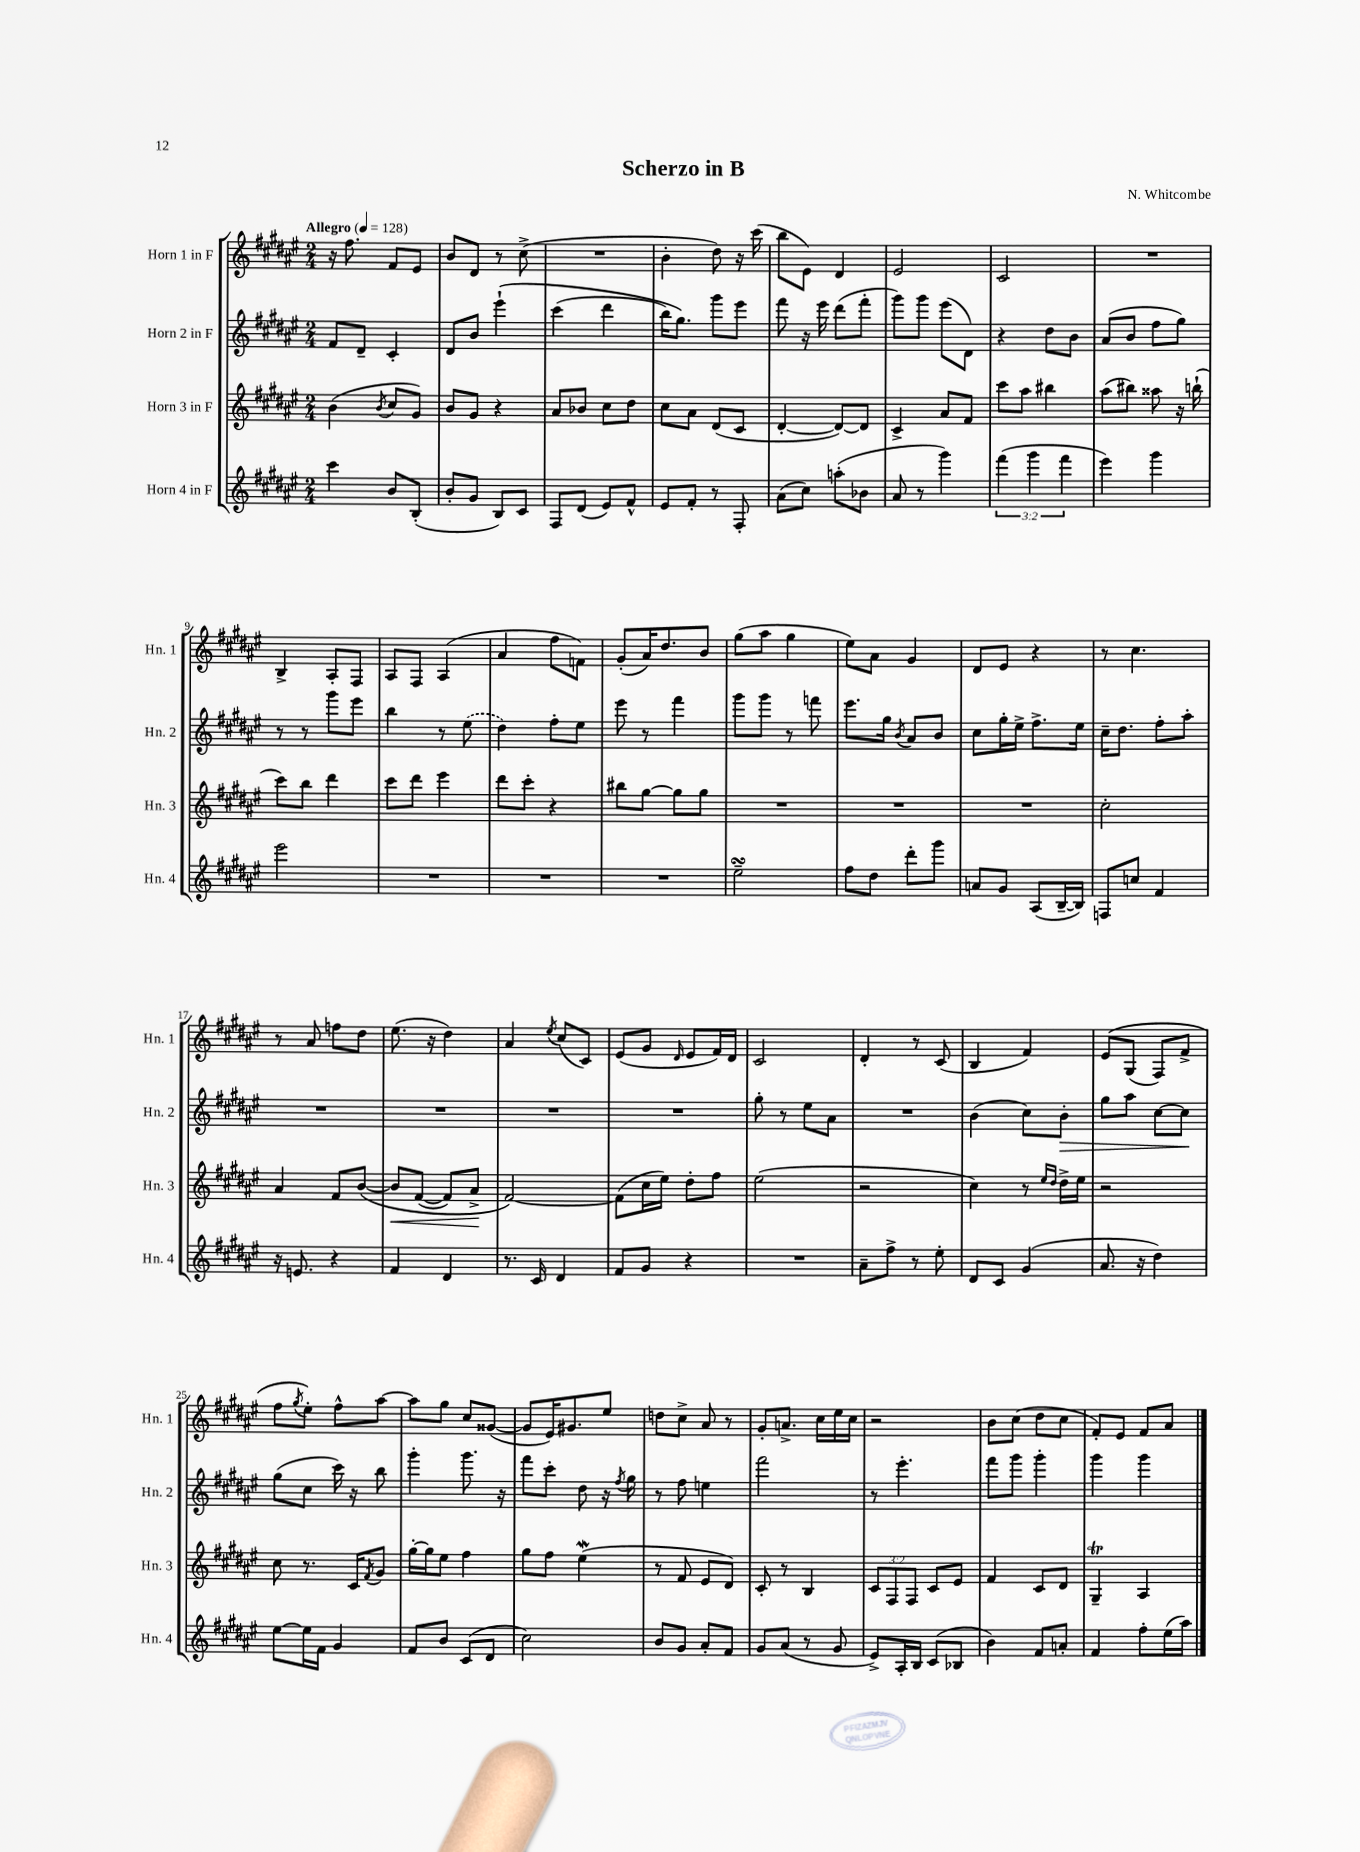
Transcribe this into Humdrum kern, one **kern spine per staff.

**kern	**kern	**kern	**kern
*staff4	*staff3	*staff2	*staff1
*clefG2	*clefG2	*clefG2	*clefG2
*k[f#c#g#d#a#e#]	*k[f#c#g#d#a#e#]	*k[f#c#g#d#a#e#]	*k[f#c#g#d#a#e#]
*M2/4	*M2/4	*M2/4	*M2/4
*MM128	*MM128	*MM128	*MM128
4ccc#\	(4b\	8f#/L	16r
.	.	.	8.ff#\
.	.	8d#~/J	.
.	8qb/	.	.
8b/L	8cc#/L	4c#'/	8f#/L
(8B'/J	8g#/J)	.	8e#/J
=	=	=	=
8b'/L	8b/L	8d#/L	8b/L
8g#/J	8g#/J	8b/J	8d#/J
8B/L)	4r	&(4eee#`\	8r
8c#/J	.	.	(8cc#^\
=	=	=	=
8F#/L	8a#/L	(4ccc#\	2r
(8d#/J	8b-/J	.	.
8e#/L)	8cc#\L	4ddd#\	.
8f#^^/J	8dd#\J	.	.
=	=	=	=
8e#/L	8cc#\L	16bb\LK)	4b'\
.	.	8.gg#\J&)	.
8f#'/J	8a#\J	.	.
8r	(8d#/L	8ggg#\L	8dd#\)
8F#'/	8c#/J	8eee#\J	16r
.	.	.	(16ccc#\
=	=	=	=
(8a#\L	[4d#'/	8fff#\	8bb\L
8cc#\J)	.	16r	8e#\J)
.	.	16eee#\	.
(8aa'\L	8d#/_L)	(8ddd#\L	4d#/
8b-\J	8d#/]J	8fff#'\J	.
=	=	=	=
8a#/	4c#^/	8ggg#\L)	2e#/
8r	.	8ggg#\J	.
4ggg#\)	8a#/L	(8eee#\L	.
.	8f#/J	8d#\J)	.
=	=	=	=
(6fff#\	8ccc#\L	4r	2c#/
.	8aa#\J	.	.
6ggg#\	.	.	.
.	4bb#\	8dd#\L	.
6fff#\	.	.	.
.	.	8b\J	.
=	=	=	=
4eee#\)	(8aa#\L	(8a#/L	2r
.	8bb#\J)	8b/J	.
4ggg#\	8aa##\	8ff#\L	.
.	16r	8gg#\J)	.
.	(16bb`\	.	.
=	=	=	=
2eee#\	8ccc#\L)	8r	4B^/
.	8bb\J	8r	.
.	4ddd#\	8ggg#\L	8A#'/L
.	.	8eee#\J	8F#/J
=	=	=	=
2r	8ccc#\L	4bb\	8A#/L
.	8ddd#\J	.	8F#/J
.	4eee#\	8r	(4A#/
.	.	(8ee#\	.
=	=	=	=
2r	8ddd#\L	4dd#\)	4a#/
.	8ccc#'\J	.	.
.	4r	8ff#'\L	8ff#\L
.	.	8ee#\J	8f\J)
=	=	=	=
2r	8bb#\L	8eee#\	(8g#'/L
.	[8gg#\J	8r	16a#/K)
.	.	.	8.dd#/
.	8gg#\]L	4fff#\	.
.	8gg#\J	.	8b/J
=	=	=	=
2ee#~\	2r	8ggg#\L	(8gg#\L
.	.	8ggg#\J	8aa#\J
.	.	8r	4gg#\
.	.	8fff\	.
=	=	=	=
8ff#\L	2r	8.eee#\L	8ee#\L)
8dd#\J	.	.	8a#\J
.	.	16gg#\Jk	.
.	.	8qb/	.
8ddd#'\L	.	8a#/L	4g#/
8ggg#\J	.	8b/J	.
=	=	=	=
8a/L	2r	8cc#\L	8d#/L
8g#/J	.	16gg#'\L	8e#/J
.	.	16ee#^\JJ	.
(8A#/L	.	8.ff#^\L	4r
[16B~/L	.	.	.
16B/]JJ)	.	16ee#\Jk	.
=	=	=	=
8F/L	2cc#'\	16cc#~\LK	8r
.	.	8.dd#\J	.
8cc/J	.	.	4.cc#\
4f#/	.	8ff#'\L	.
.	.	8aa#'\J	.
=	=	=	=
16r	4a#/	2r	8r
8.e/	.	.	.
.	.	.	8a#/
4r	8f#/L	.	8ff\L
.	&([8b/J	.	8dd#\J
=	=	=	=
4f#/	8b/]L	2r	(8.ee#\
.	([8f#/J	.	.
.	.	.	16r
4d#/	8f#/]L)	.	4dd#\)
.	8a#^/J	.	.
=	=	=	=
8.r	[2f#/&)	2r	4a#/
16c#/	.	.	.
.	.	.	8qee#/
4d#/	.	.	(8cc#/L
.	.	.	8c#/J)
=	=	=	=
8f#/L	(8f#\]L	2r	(8e#/L
8g#/J	16cc#\L	.	8g#/J
.	16ee#\JJ)	.	.
.	.	.	16qqd#/
4r	8dd#'\L	.	8e#/L
.	8ff#\J	.	16f#/L)
.	.	.	16d#/JJ
=	=	=	=
2r	(2ee#\	8gg#'\	2c#/
.	.	8r	.
.	.	8ee#\L	.
.	.	8a#\J	.
=	=	=	=
8a#~\L	2r	2r	4d#'/
8ff#^\J	.	.	.
8r	.	.	8r
8ee#'\	.	.	(8c#/
=	=	=	=
8d#/L	4cc#\)	(4b\	4B/
8c#/J	.	.	.
(4g#/	8r	8cc#\L)	4f#/)
.	16qqee#/LL	.	.
.	16qqdd#/JJ	.	.
.	16dd#^\LL	8b'\J	.
.	16ee#\JJ	.	.
=	=	=	=
8.a#/	2r	8gg#\L	&(8e#/L
.	.	8aa#\J	(8G#/J
16r	.	.	.
4dd#\)	.	[8cc#\L	8F#/L)
.	.	8cc#\]J	8f#^/J
=	=	=	=
[8ee#\L	8cc#\	(8gg#\L	8ff#\L
.	.	.	8qgg#/
16ee#\]L	8.r	8cc#\J	8ee#'\J&)
16f#\JJ	.	.	.
4g#/	.	16ccc#\)	8ff#^^\L
.	16c#/LK	16r	.
.	8qf#/	.	.
.	8g#/J	8bb\	[8aa#\J
=	=	=	=
8f#/L	[16gg#'\LL	4ggg#'\	8aa#\]L
.	16gg#\]J	.	.
8b/J	8ee#\J	.	8gg#\J
(8c#/L	4ff#\	8.ggg#\	8cc#/L
8d#/J	.	.	([8g##/J
.	.	16r	.
=	=	=	=
2cc#\)	8gg#\L	8fff#\L	8g##/]L
.	8ff#\J	8ccc#'\J	16e#/K)
.	.	.	8.g#/
.	(4ee#\	8dd#\	.
.	.	16r	8ee#/J
.	.	8qff#/	.
.	.	16gg#\	.
=	=	=	=
8b/L	8r	8r	8dd\L
8g#/J	8f#/	8ff#\	8cc#^\J
8a#'/L	8e#/L	4ee\	8a#/
8f#/J	8d#/J)	.	8r
=	=	=	=
8g#/L	8c#'/	2fff#\	8g#'/L
(8a#/J	8r	.	8.a^/J
8r	4B/	.	.
.	.	.	16cc#\LL
8g#/	.	.	16ee#\
.	.	.	16cc#\JJ
=	=	=	=
8e#^/L)	12c#/L	8r	2r
.	12F#/	.	.
16A#'/L	.	4.eee#'\	.
.	12F#/J	.	.
16B/JJ	.	.	.
(8c#/L	8c#/L	.	.
8B-/J	8e#/J	.	.
=	=	=	=
4b\)	4f#/	8fff#\L	8b\L
.	.	8ggg#\J	(8cc#\J
8f#/L	8c#/L	4ggg#'\	8dd#\L
8a'/J	8d#/J	.	8cc#\J
=	=	=	=
4f#/	4G#~/	4ggg#\	8f#'/L)
.	.	.	8e#/J
8ff#'\L	4A#/	4ggg#\	8f#/L
(16ee#\L	.	.	8a#/J
16aa#\JJ)	.	.	.
==	==	==	==
*-	*-	*-	*-
